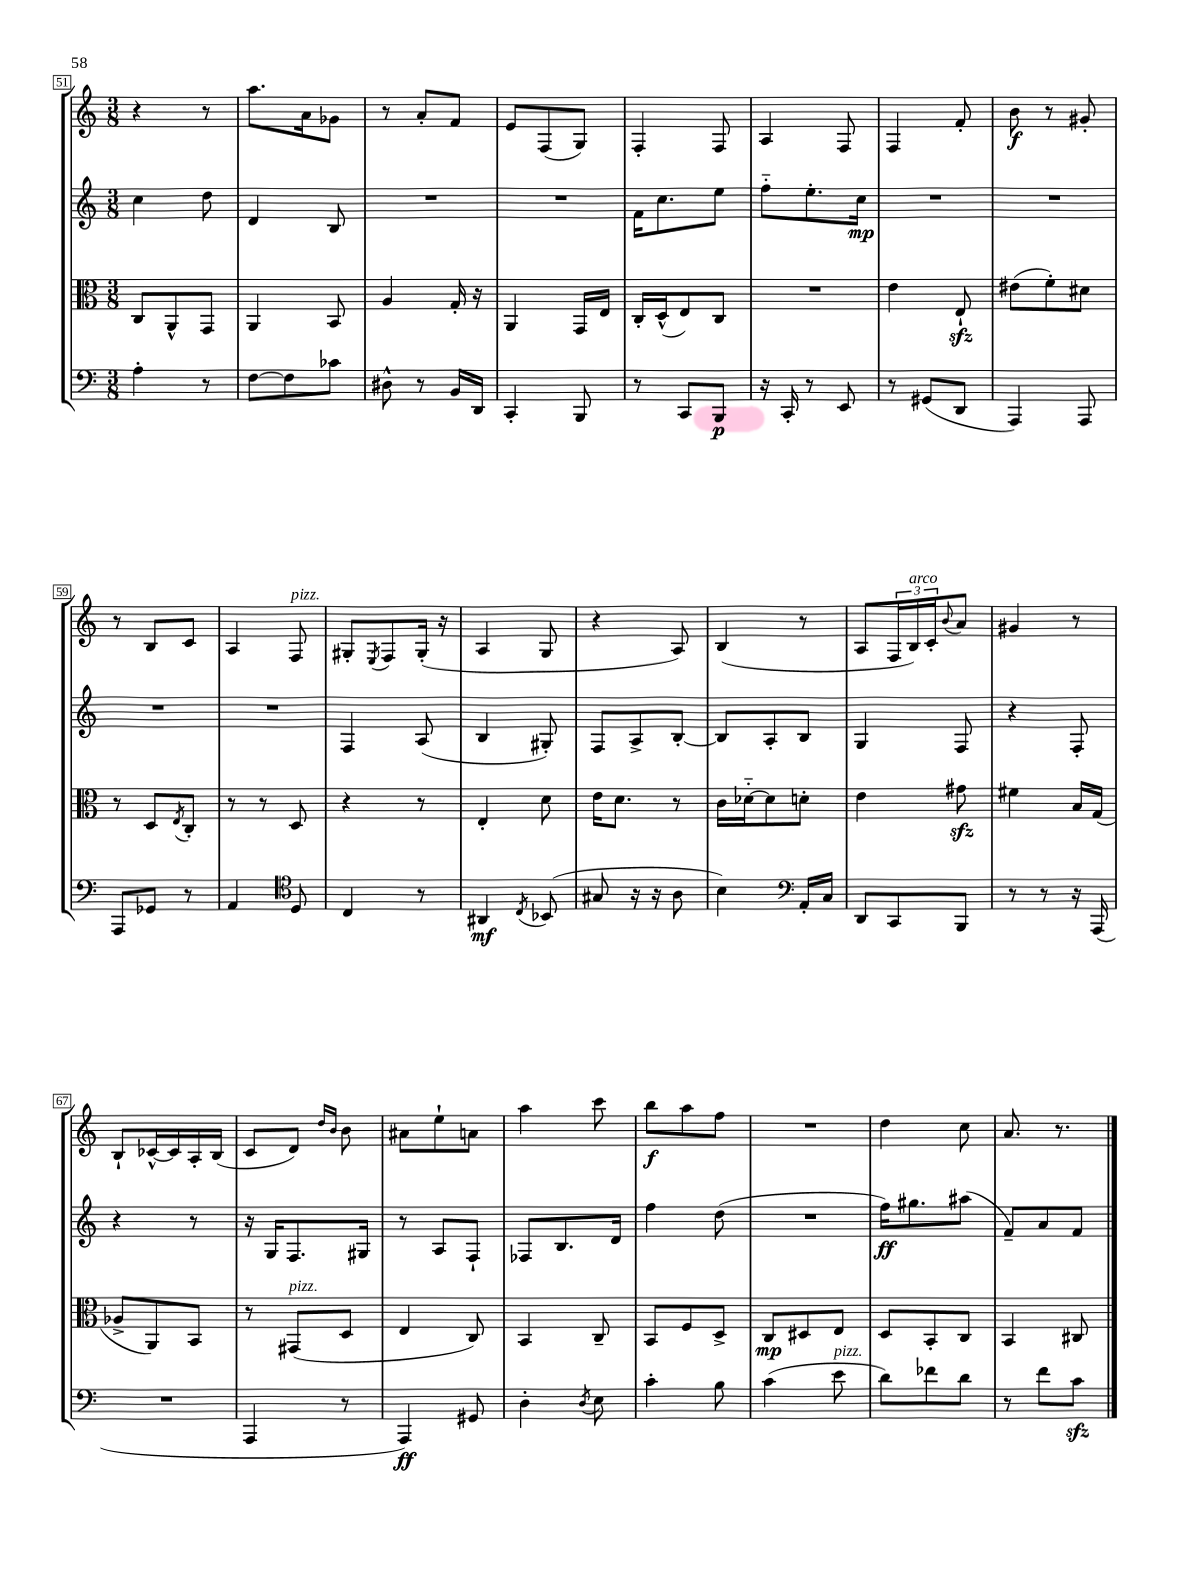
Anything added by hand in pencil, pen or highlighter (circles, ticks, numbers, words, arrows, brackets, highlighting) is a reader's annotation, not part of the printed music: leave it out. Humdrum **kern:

**kern	**kern	**kern	**kern
*staff4	*staff3	*staff2	*staff1
*clefF4	*clefC3	*clefG2	*clefG2
*k[]	*k[]	*k[]	*k[]
*M3/8	*M3/8	*M3/8	*M3/8
4A'	8C	4cc	4r
.	8AA^^	.	.
8r	8GG	8dd	8r
=	=	=	=
[8F	4AA	4d	8.aa
8F]	.	.	.
.	.	.	16a
8c-	8BB	8B	8g-
=	=	=	=
8D#^^	4A	4.r	8r
8r	.	.	8a'
16BB	16G'	.	8f
16DD	16r	.	.
=	=	=	=
4CC'	4AA	4.r	8e
.	.	.	(8F
8BBB	16GG	.	8G)
.	16E	.	.
=	=	=	=
8r	16C'	16f	4F'
.	(16D^^	8.cc	.
8CC	8E)	.	.
8BBB	8C	8ee	8F
=	=	=	=
16r	4.r	8ff'~	4A
16CC'	.	.	.
8r	.	8.ee'	.
8EE	.	.	8F
.	.	16cc	.
=	=	=	=
8r	4e	4.r	4F
(8GG#	.	.	.
8DD	8E`	.	8f'
=	=	=	=
4AAA)	(8e#	4.r	8b
.	8f')	.	8r
8AAA	8d#	.	8g#'
=	=	=	=
8AAA	8r	4.r	8r
8GG-	8D	.	8B
.	8qE	.	.
8r	8C'	.	8c
=	=	=	=
4AA	8r	4.r	4A
.	8r	.	.
*clefC4	*	*	*
8D	8D	.	8F
=	=	=	=
4C	4r	4F	8G#'
.	.	.	8qE
.	.	.	8F
8r	8r	(8A	(16G#'
.	.	.	16r
=	=	=	=
4AA#	4E'	4B	4A
8qC	.	.	.
(8BB-	8d	8G#')	8G
=	=	=	=
8G#	16e	8F	4r
.	8.d	.	.
16r	.	8A^	.
16r	.	.	.
8A	8r	[8B'	8A)
=	=	=	=
4B)	16c	8B]	(4B
.	[16d-'~	.	.
.	8d-]	8A'	.
*clefF4	*	*	*
16AA'	8d'	8B	8r
16C	.	.	.
=	=	=	=
8DD	4e	4G	8A
8CC	.	.	24F
.	.	.	24B)
.	.	.	24c'
.	.	.	8qqb
8BBB	8g#	8F	8a
=	=	=	=
8r	4f#	4r	4g#
8r	.	.	.
16r	16B	8F'	8r
(16AAA	(16G	.	.
=	=	=	=
4.r	8A-^	4r	8B`
.	8AA)	.	[16c-^^
.	.	.	16c-]
.	8BB	8r	16A'
.	.	.	(16B
=	=	=	=
4AAA	8r	16r	8c
.	.	16G	.
.	(8GG#	8.F	8d)
.	.	.	16qqdd
.	.	.	16qqb
8r	8D	.	8b
.	.	16G#	.
=	=	=	=
4AAA)	4E	8r	8a#
.	.	8A	8ee`
8GG#	8C)	8F`	8a
=	=	=	=
4D'	4BB	8F-	4aa
.	.	8.B	.
8qD	.	.	.
8E	8C~	.	8ccc
.	.	16d	.
=	=	=	=
4c'	8BB	4ff	8bb
.	8F	.	8aa
8B	8D^	(8dd	8ff
=	=	=	=
(4c	8C	4.r	4.r
.	8D#	.	.
8e	8E	.	.
=	=	=	=
8d)	8D	16ff)	4dd
.	.	8.gg#	.
8f-	8BB'	.	.
8d	8C	(8aa#	8cc
=	=	=	=
8r	4BB	8f~)	8.a
8f	.	8a	.
.	.	.	8.r
8c	8C#	8f	.
==	==	==	==
*-	*-	*-	*-
